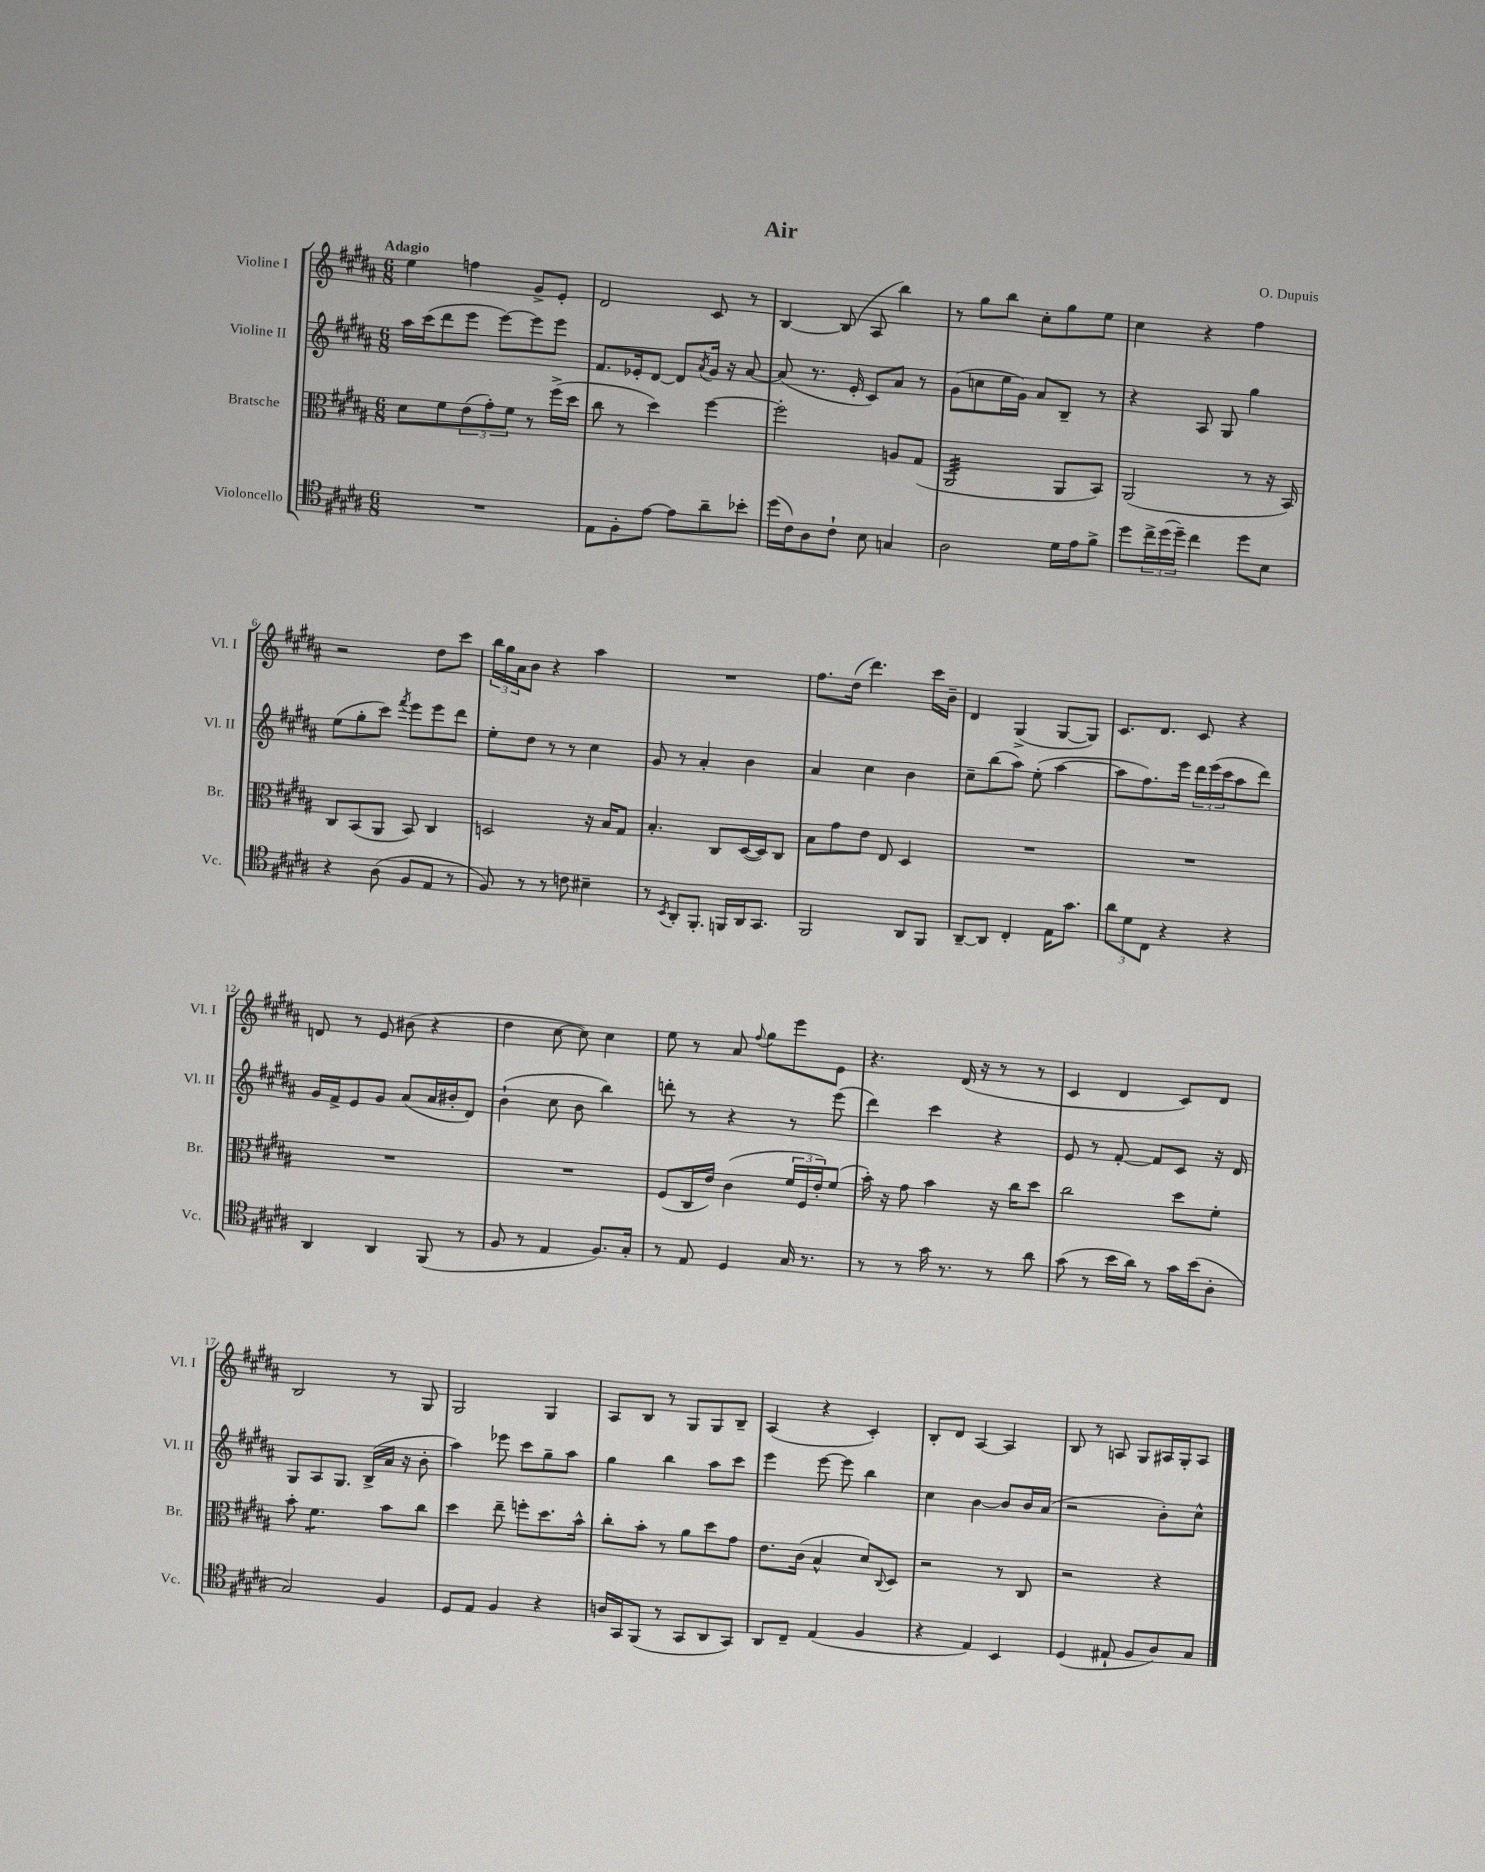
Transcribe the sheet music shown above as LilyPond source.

\header { title = "Air" composer = "O. Dupuis" }
<<
\new StaffGroup <<
\new Staff = "s0" \with { instrumentName = "Violine I" shortInstrumentName = "Vl. I" } {
    \clef treble \key b \major \numericTimeSignature \time 6/8 \tempo "Adagio"
    e''4 f''4 gis'8-> e'8-. |
    dis'2 cis'8 r8 |
    b4~ b8( ais8 b''4) |
    r8 gis''8 b''8 cis''8-. gis''8 e''8 |
    cis''4 r4 fis''4 |
    r2 dis''8 cis'''8 |
    \tuplet 3/2 { b''16 gis''16 ais'16 } b'8 r4 ais''4 |
    R2. |
    fis''8. dis''16( dis'''4.) cis'''16 b'16-- |
    dis'4 gis4->( gis8~ gis8) |
    cis'8. dis'8. cis'8 r4 |
    d'8 r8 e'8 bis'8( r4 |
    dis''4 cis''8~ cis''8) cis''4 |
    e''8 r8 ais'8 \appoggiatura { fis''8 } gis''8 e'''8 e'8 |
    r4. dis'16( r16 r8 r8 |
    cis'4 dis'4 cis'8) dis'8 |
    b2 r8 gis8 |
    gis2 gis4 |
    ais8 b8 r8 gis8 gis8 b8-- |
    ais4( r4 cis'4-.) |
    b8-. dis'8 ais4~ ais4 |
    b8 r8 a8 gis8 ais16 gis16-. ais8 \bar "|." |
}
\new Staff = "s1" \with { instrumentName = "Violine II" shortInstrumentName = "Vl. II" } {
    \clef treble \key b \major \numericTimeSignature \time 6/8
    ais''16 cis'''16( dis'''8 e'''8 e'''8~) e'''8 e'''8 |
    fis'8. ees'16-. dis'8~ dis'8 \acciaccatura { ais'8 } gis'16 r16 ais'8~ |
    ais'8( r8. e'16-. cis'8) ais'8 r8 |
    gis'8( c''8 e''16 gis'16) ais'8 b8-- r8 |
    r4 ais8 gis8 gis''4 |
    e''8( gis''8-. cis'''8) \acciaccatura { fis'''8 } e'''8 e'''8 dis'''8 |
    e''8-. dis''8 r8 r8 cis''4 |
    gis'8 r8 ais'4-. b'4 |
    ais'4 cis''4 b'4 |
    cis''8-- b''8( ais''8) e''8-.( ais''4~ |
    ais''8 fis''8.) e'''16 \tuplet 3/2 { dis'''16 e'''16( cis'''16 } ais''8 dis'''8) |
    gis'16 fis'16-> e'8 gis'8 ais'8( ais'16 bis'16-. dis'8) |
    b'4-!( cis''8 b'8 b''4) |
    d'''8-. r8 r4 r8 e'''8( |
    dis'''4) cis'''4 r4 |
    e'8 r8 fis'8~-. fis'8 cis'8 r16 dis'16 |
    gis8 ais8 gis8. b16->( ais'16 r16 b'8-. |
    ais''4) ees'''8 cis'''8 gis''8-- ais''8 |
    gis''4 b''4 ais''8 cis'''8 |
    e'''4 e'''8~ e'''8 b''4 |
    cis''4 b'4~ b'8 b'16 ais'16( |
    r2 b'8-.) cis''8-^ \bar "|." |
}
\new Staff = "s2" \with { instrumentName = "Bratsche" shortInstrumentName = "Br." } {
    \clef alto \key b \major \numericTimeSignature \time 6/8
    dis'8 fis'8 \tuplet 3/2 { e'8( gis'8-.) fis'8 } r8 fis''16->( dis''16 |
    cis''8 r8 dis''4) fis''4~ |
    fis''2-. a8 gis8( |
    ais,2:32 ais,8 b,8) |
    ais,2( r8 r16 b,16) |
    cis8 b,8( ais,8 b,8) cis4 |
    d2 r16 b16 gis8 |
    b4.-. cis8 dis16~( dis16) cis8 |
    b8 gis'8 e'8 e8 dis4 |
    R2. |
    R2. |
    R2. |
    R2. |
    fis8( cis16 e'16) cis'4( \tuplet 3/2 { fis'16 fis16 e'16-.) } fis'8( |
    b'16-.) r16 gis'8 b'4 r16 cis''16 dis''8 |
    cis''2 dis''8 fis'8-. |
    b'8-. fis'4.:8 b'8 cis''8 |
    dis''4 e''8-- f''8-. dis''8. b'16-^ |
    cis''8-. b'8-. r8 ais'8 dis''8 gis'8 |
    e'8. cis'16( b4-^ dis'8) \appoggiatura { cis8 } dis8 |
    r2 r8 cis8 |
    r2 r4 \bar "|." |
}
\new Staff = "s3" \with { instrumentName = "Violoncello" shortInstrumentName = "Vc." } {
    \clef tenor \key b \major \numericTimeSignature \time 6/8
    R2. |
    e8 fis8-. e'8~ e'8 ais'8-- bes'8-. |
    dis''16( cis'16) ais8 cis'8-! b8 g4 |
    ais2 dis'16 e'16 fis'8-> |
    dis''8 \tuplet 3/2 { cis''16-> dis''16( dis''16--) } cis''4 dis''8 b8 |
    r4 ais8( fis8 e8 r8 |
    fis8) r8 r8 c'8 bis4-- |
    r8 \acciaccatura { b,8 } ais,8-. fis,8.-. f,16 ais,16 gis,8. |
    fis,2 ais,8 fis,8 |
    ais,8~-- ais,8 cis4-. e16 gis'8. |
    \tuplet 3/2 { ais'8 dis'8 cis8 } r4 r4 |
    ais,4 ais,4 fis,8( r8 |
    fis8 r8 e4 fis8.) gis16-. |
    r8 e8 dis4 gis16 r8. |
    r8 r8 gis'16 r8. r8 ais'8 |
    gis'8( r8 b'16 ais'16) r8 gis'16 b'16( ais8-. |
    gis2) fis4 |
    dis8 e8 fis4 r4 |
    a16 gis,16 fis,8( r8 gis,8 ais,8 gis,8) |
    ais,8 cis8-- e4( fis4 |
    r4 e4) b,4 |
    dis4( eis8-! fis8 ais8) gis8 \bar "|." |
}
>>
>>
